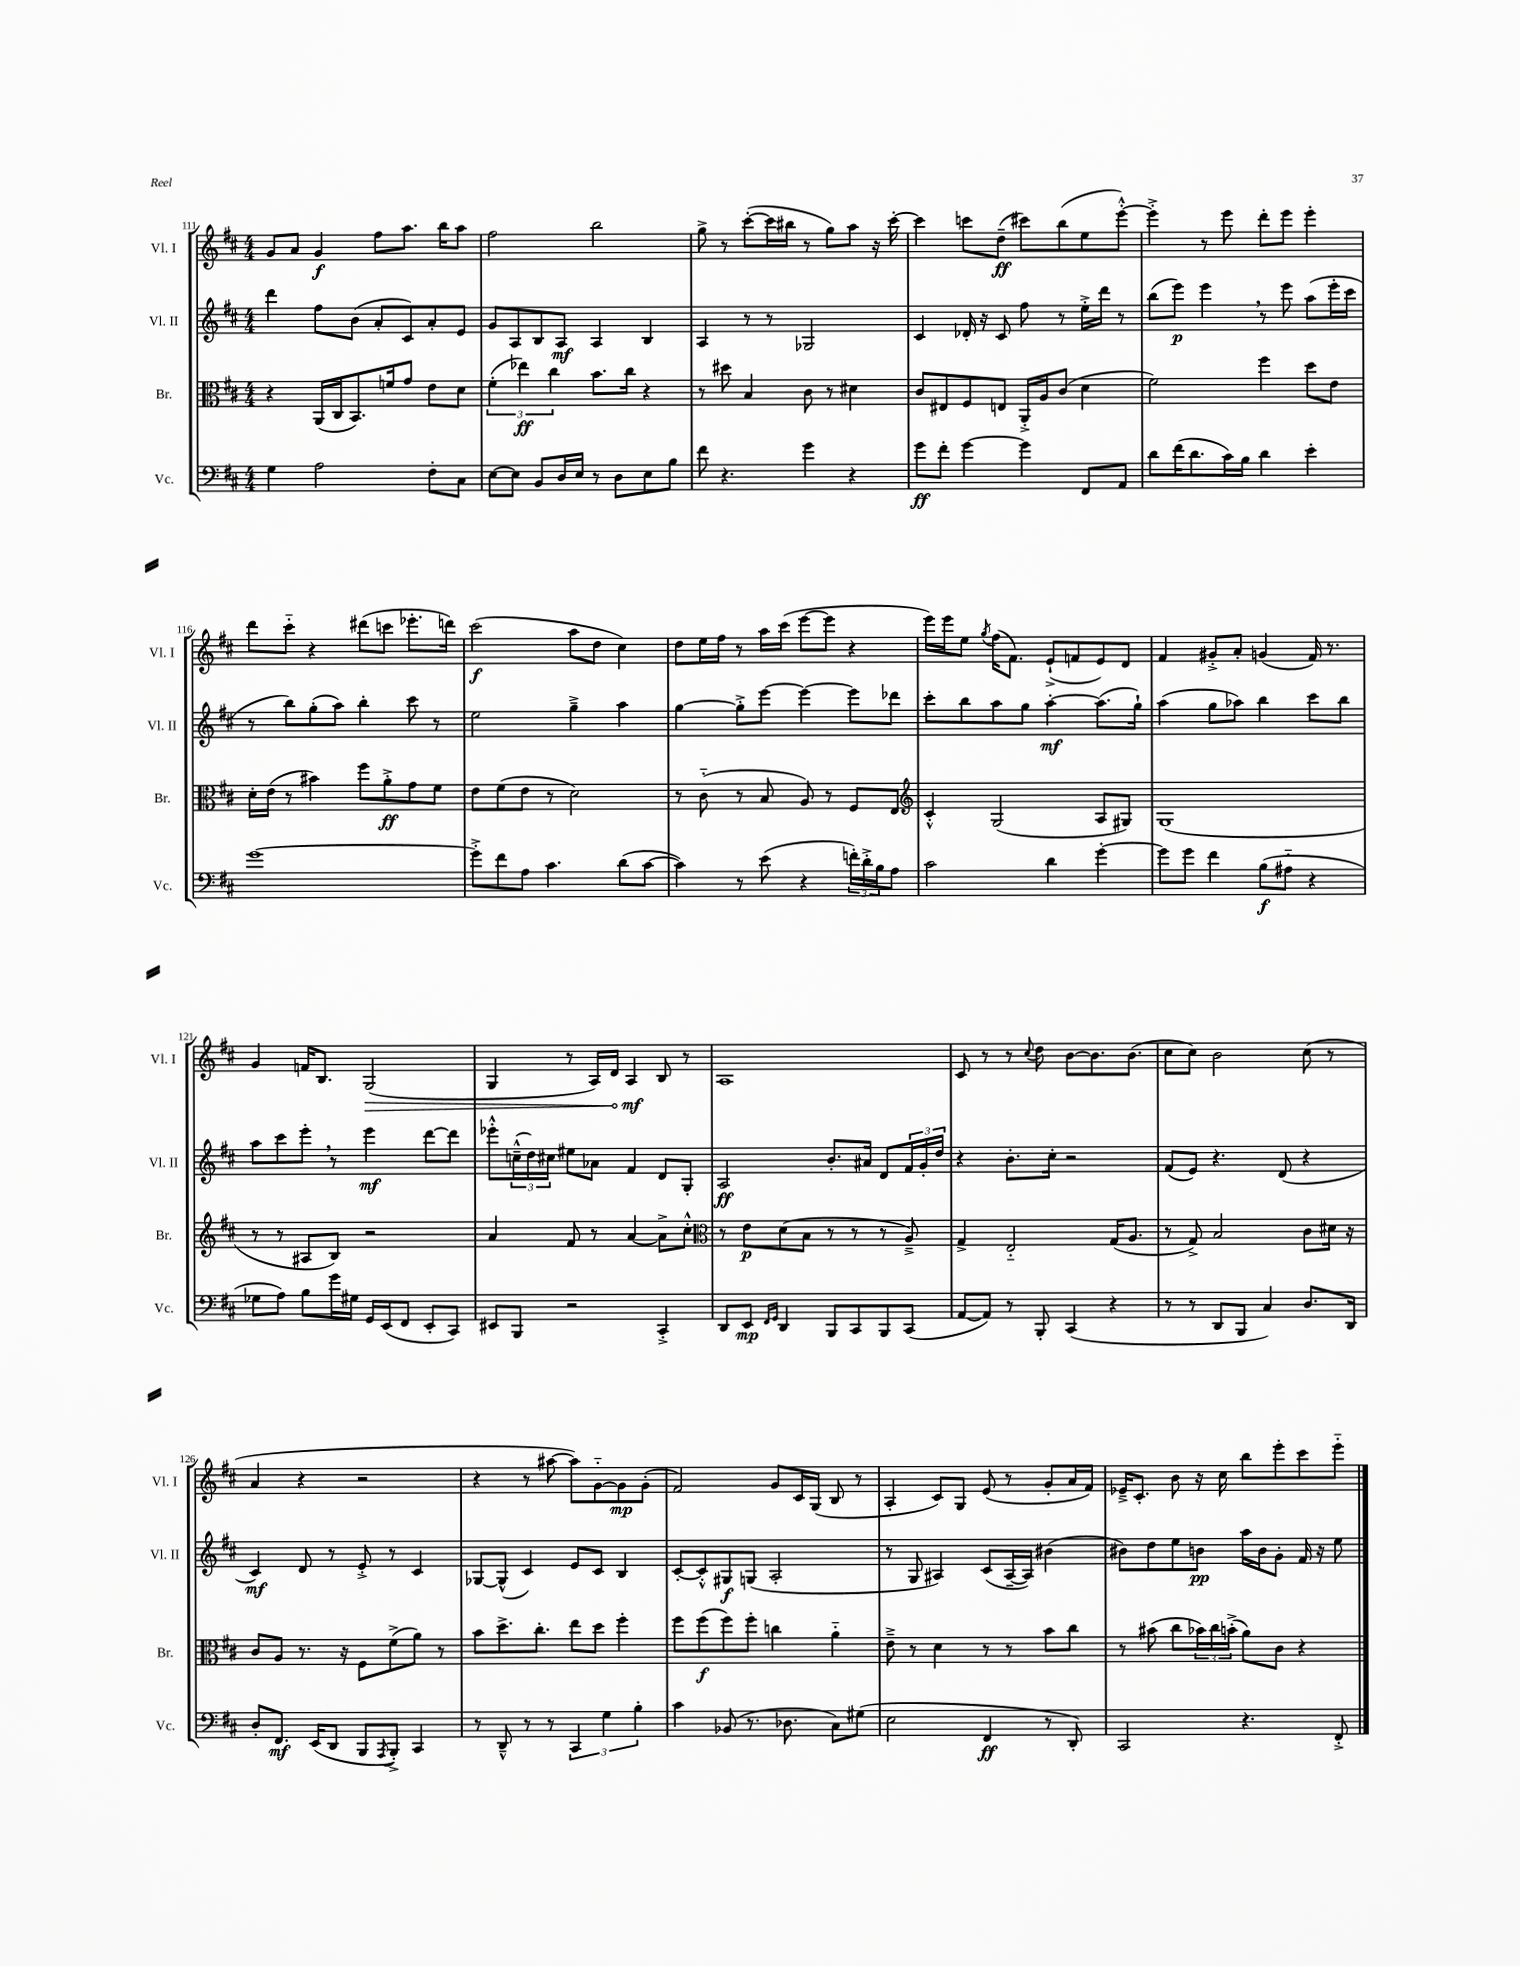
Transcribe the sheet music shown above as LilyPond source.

<<
\new StaffGroup <<
\new Staff = "s0" \with { instrumentName = "Vl. I" shortInstrumentName = "Vl. I" } {
    \clef treble \key d \major \numericTimeSignature \time 4/4
    g'8 a'8 g'4\f fis''8 a''8. b''16 a''8 |
    fis''2 b''2 |
    g''8-> r8 cis'''8~-.( cis'''16 bis''16 r8 g''8) a''8 r16 cis'''16~-. |
    cis'''4 c'''8 d''8--\ff( cis'''8) b''8( e''8 e'''8~-.-^) |
    e'''4-.-> r8 e'''8 d'''8-. e'''8 e'''4-. |
    d'''8 cis'''8-_ r4 dis'''8( c'''8 ees'''8.-. d'''16) |
    cis'''2\f( a''8 d''8 cis''4) |
    d''8 e''16 fis''16 r8 a''16 cis'''16( e'''8~ e'''8 r4 |
    e'''16) e'''16 e''8 \acciaccatura { g''8 } fis''16( fis'8.) e'8-!->( f'8 e'8) d'8 |
    fis'4 gis'8-.-> a'8-. g'4( fis'16) r8. |
    g'4 f'16 b8. \once \override Hairpin.circled-tip = ##t g2\>( |
    g4 r8 a16) d'16 a4\mf\! b8 r8 |
    a1 |
    cis'8 r8 r8 \appoggiatura { cis''8 } d''8 b'8~ b'8. b'8.( |
    cis''8 cis''8) b'2 cis''8( r8 |
    a'4 r4 r2 |
    r4 r8 ais''8~ ais''8) g'8~-_ g'8\mp g'8-.( |
    fis'2) g'8 cis'16 g16( b8 r8 |
    a4-. cis'8) g8 e'8( r8 g'8-. a'16 fis'16) |
    ees'16---> cis'8.-. b'8 r16 cis''16 b''8 e'''8-. cis'''8 e'''8-_ \bar "|." |
}
\new Staff = "s1" \with { instrumentName = "Vl. II" shortInstrumentName = "Vl. II" } {
    \clef treble \key d \major \numericTimeSignature \time 4/4
    d'''4 fis''8 b'8( a'8-. cis'8) a'8-. e'8 |
    g'8 a8 b8 a8\mf a4 b4 |
    a4 r8 r8 ges2 |
    cis'4 des'16-. r16 cis'8 fis''8 r8 e''16-.-> d'''16 r8 |
    b''8( e'''8\p) e'''4 \breathe r8 e'''8 a''8( e'''16-. cis'''16 |
    r8 b''8) g''8-.( a''8) b''4-. cis'''8 r8 |
    e''2 g''4---> a''4 |
    g''4~ g''8-.-> e'''8~ e'''4~ e'''8 des'''8 |
    cis'''8-. b''8 a''8 g''8 a''4~-.\mf a''8.( g''16-!) |
    a''4( g''8 aes''8) b''4 cis'''8 b''8 |
    a''8 cis'''8 e'''8-. \breathe r8 e'''4\mf d'''8~ d'''8 |
    ees'''8-.-^ \tuplet 3/2 { c''16---^( d''16) cis''16 } eis''8 aes'8 fis'4 d'8 g8-. |
    a2\ff b'8.-. ais'16 d'8 \tuplet 3/2 { fis'16 g'16-. d''16 } |
    r4 b'8.-. cis''16-. r2 |
    fis'8( e'8) r4. d'8( r4 |
    cis'4\mf) d'8 r8 e'8-.-> r8 cis'4 |
    ges8~ ges8-^( cis'4) e'8 cis'8 b4 |
    cis'8~-. cis'8-.-^ gis8\f g8( a2-. |
    r8 g8 ais4) cis'8( ais16~-- ais16) bis'4( |
    bis'8) d''8 e''8 b'8\pp a''16 b'16 g'8-. fis'16 r16 e''8 \bar "|." |
}
\new Staff = "s2" \with { instrumentName = "Br." shortInstrumentName = "Br." } {
    \clef alto \key d \major \numericTimeSignature \time 4/4
    r4 a,16( cis16 b,8.) f'16 g'8 e'8 d'8 |
    \tuplet 3/2 { fis'4-.( ees''4\ff) cis''4 } b'8. cis''16 r4 |
    r8 dis''8 b4 cis'8 r8 dis'4 |
    cis'8 eis8 fis8 e8 a,16-.-> a16 cis'8( d'4 |
    fis'2) fis''4 d''8 e'8 |
    d'16-. e'16( r8 bis'4) fis''8 a'8-.->\ff g'8 fis'8 |
    e'8 fis'8( e'8 r8 d'2) |
    r8 cis'8-_( r8 b8 a8) r8 fis8 e8 |
    \clef treble cis'4-.-^ g2( a8 gis8) |
    g1( |
    r8 r8 ais8 b8) r2 |
    a'4 fis'8 r8 a'4~ a'8-> cis''8-.-^ |
    \clef alto r8 e'8\p d'8( b8 r8 r8 r8 a8--->) |
    g4-> e2-_ g16( a8. |
    r8 g8->) b2 cis'8 dis'16 r16 |
    cis'8 a8 r8. r16 fis8 fis'8->( a'8) r8 |
    b'8 d''8.-> cis''8.-. e''8 d''8 fis''4-. |
    fis''8 fis''8\f( fis''8) fis''8-. c''4 a'4-_ |
    e'8---> r8 d'4 r8 r8 b'8 cis''8 |
    r8 bis'8( cis''8 \tuplet 3/2 { bes'16) cis''16 b'16-.->( } a'8) cis'8 r4 \bar "|." |
}
\new Staff = "s3" \with { instrumentName = "Vc." shortInstrumentName = "Vc." } {
    \clef bass \key d \major \numericTimeSignature \time 4/4
    g4 a2 fis8-. cis8 |
    e8~ e8 b,8 d16 e16 r8 d8 e8 b8 |
    fis'8 r4. g'4 r4 |
    g'8\ff fis'8-. g'4~ g'4 fis,8 a,8 |
    d'8 fis'16( d'8. cis'16) b16 d'4 e'4-. |
    g'1~ |
    g'8-.-> fis'8 a8 cis'4. d'8( cis'8~ |
    cis'4) r8 e'8( r4 \tuplet 3/2 { f'16-.) d'16-.-> b16 } a8 |
    cis'2 d'4 g'4~-. |
    g'8 g'8 fis'4 b8\f( ais8-_ r4 |
    ges8 a8) b8 g'16 gis16 g,16 e,16( fis,8 e,8-. cis,8) |
    eis,8 b,,8 r2 cis,4-.-> |
    d,8 e,8\mp \grace { fis,16 g,16 } d,4 b,,8 cis,8 b,,8 cis,8( |
    a,8~ a,8) r8 b,,8-. cis,4( r4 |
    r8 r8 d,8 b,,8 cis4) d8. d,16 |
    d8-. fis,8.\mf e,16( d,8 b,,8 \acciaccatura { a,,8 } b,,8-.->) cis,4 |
    r8 d,8---^ r8 r8 \tuplet 3/2 { cis,4 g4 b4-. } |
    cis'4 bes,8( r8. des8. cis8) gis8( |
    e2 fis,4\ff r8 d,8-.) |
    cis,2 r4. fis,8-.-> \bar "|." |
}
>>
>>
\layout { \context { \Score currentBarNumber = #111 } }
